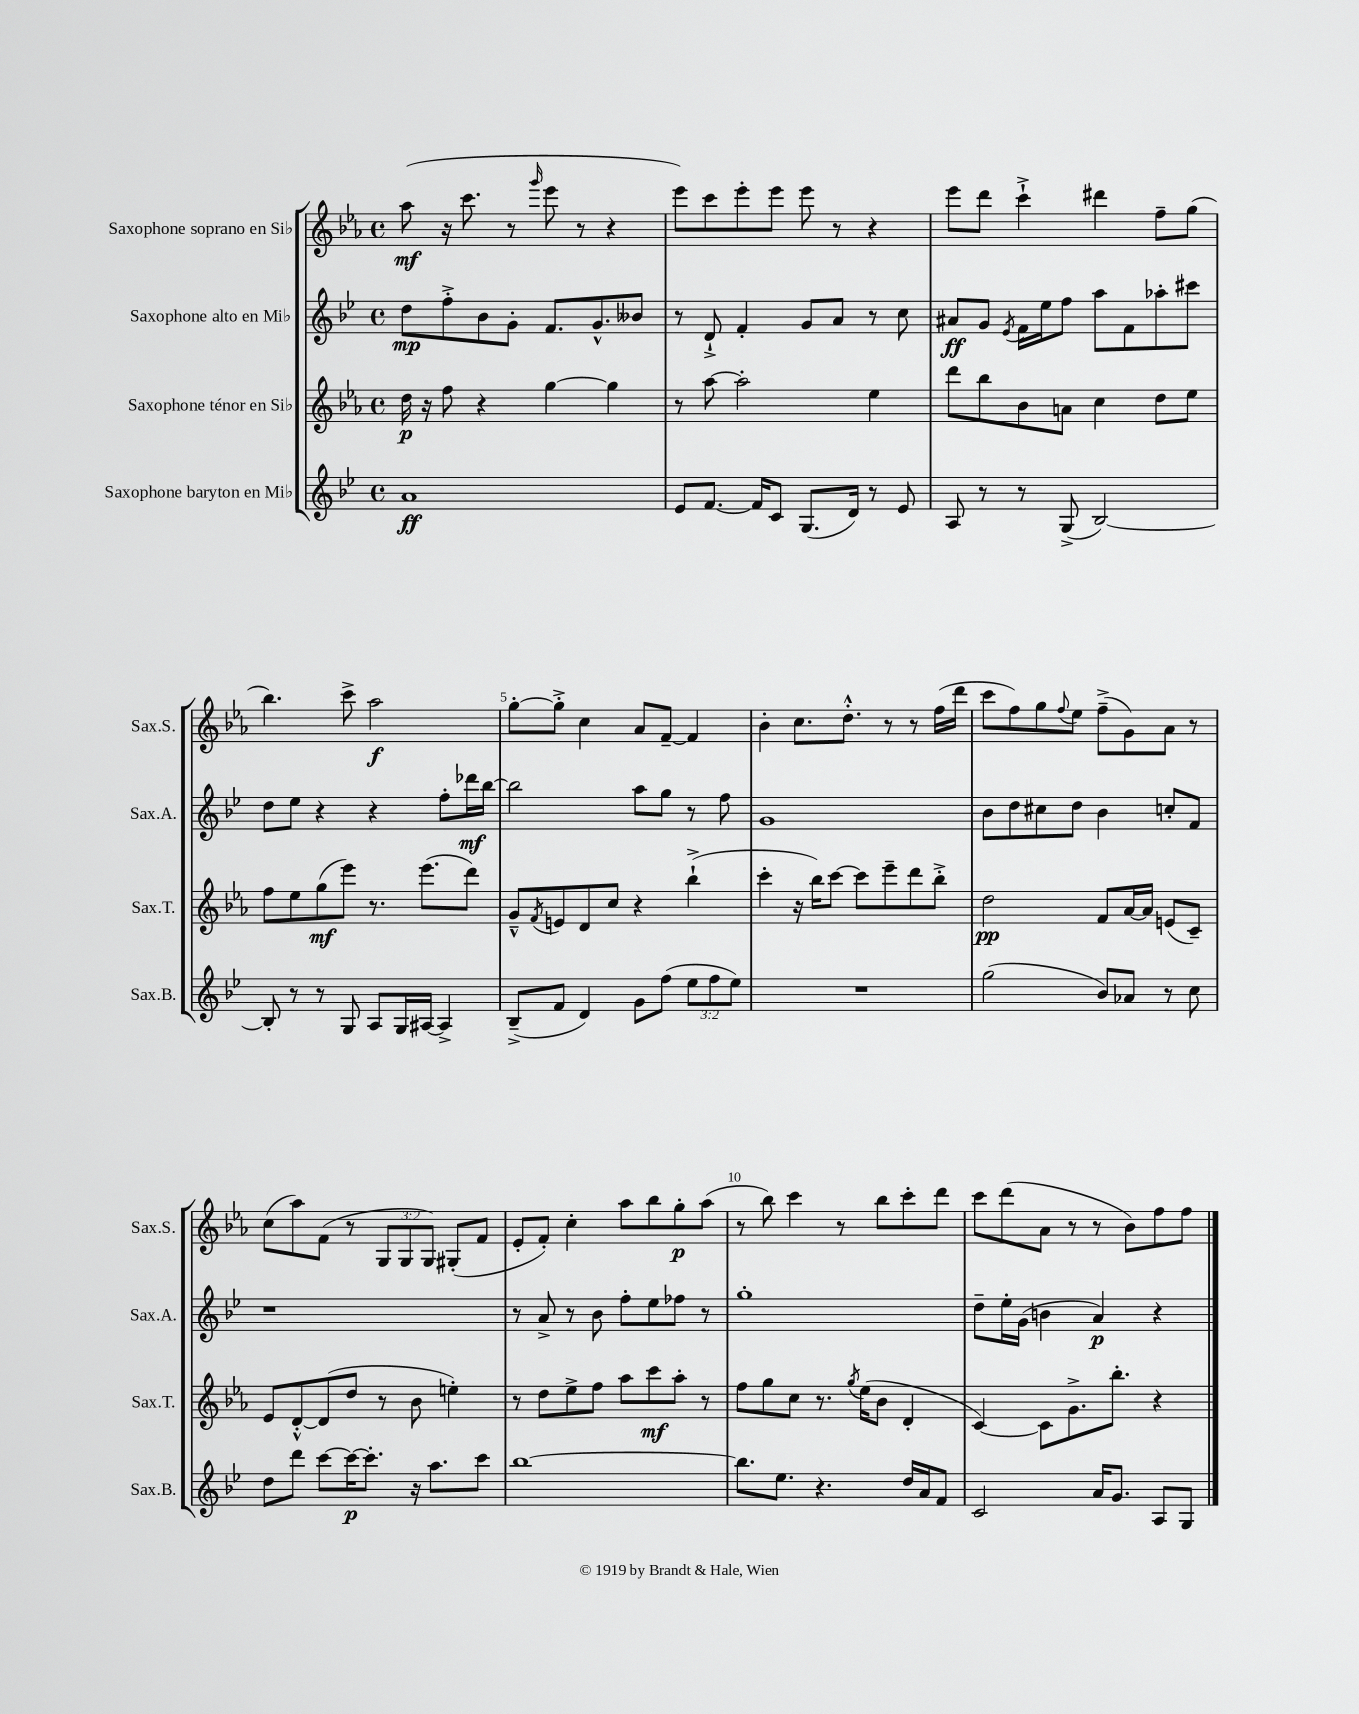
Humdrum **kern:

**kern	**dynam	**kern	**dynam	**kern	**dynam	**kern	**dynam
*part4	*part4	*part3	*part3	*part2	*part2	*part1	*part1
*staff4	*staff4	*staff3	*staff3	*staff2	*staff2	*staff1	*staff1
*I"Saxophone baryton en Mi♭	*	*I"Saxophone ténor en Si♭	*	*I"Saxophone alto en Mi♭	*	*I"Saxophone soprano en Si♭	*
*I'Sax.B.	*	*I'Sax.T.	*	*I'Sax.A.	*	*I'Sax.S.	*
*clefG2	*	*clefG2	*	*clefG2	*	*clefG2	*
*k[b-e-]	*	*k[b-e-a-]	*	*k[b-e-]	*	*k[b-e-a-]	*
*M4/4	*	*M4/4	*	*M4/4	*	*M4/4	*
*met(c)	*	*met(c)	*	*met(c)	*	*met(c)	*
=1	=1	=1	=1	=1	=1	=1	=1
1a	ff	16dd\	p	8dd\L	mp	(8aa-\	mf
.	.	16r	.	.	.	.	.
.	.	8ff\	.	8ff'^\	.	16r	.
.	.	.	.	.	.	8.ccc\	.
.	.	4r	.	8b-\	.	.	.
.	.	.	.	8g'\J	.	8r	.
.	.	.	.	.	.	16qqggg/	.
.	.	[4gg\	.	8.f/L	.	8eee-\	.
.	.	.	.	.	.	8r	.
.	.	.	.	8.g^^/	.	.	.
.	.	4gg\]	.	.	.	4r	.
.	.	.	.	8b--X/J	.	.	.
=2	=2	=2	=2	=2	=2	=2	=2
8e-/L	.	8r	.	8r	.	8eee-\L)	.
[8.f/J	.	[8aa-\	.	8d`^/	.	8ccc\	.
.	.	2aa-'\]	.	4f'/	.	8eee-'\	.
16f/KL]	.	.	.	.	.	.	.
8c/J	.	.	.	.	.	8eee-\J	.
(8.G/L	.	.	.	8g/L	.	8eee-\	.
.	.	.	.	8a/J	.	8r	.
16d/Jk)	.	.	.	.	.	.	.
8r	.	4ee-\	.	8r	.	4r	.
8e-/	.	.	.	8cc\	.	.	.
=3	=3	=3	=3	=3	=3	=3	=3
8A/	.	8ddd\L	.	8a#X/L	ff	8eee-\L	.
8r	.	8bb-\	.	8g/J	.	8ddd\J	.
.	.	.	.	8qe-/	.	.	.
8r	.	8b-\	.	16f\LL	.	4ccc`^\	.
.	.	.	.	16ee-\J	.	.	.
(8G^/	.	8an\J	.	8ff\J	.	.	.
[2B-/)	.	4cc\	.	8aa\L	.	4ddd#X\	.
.	.	.	.	8f\	.	.	.
.	.	8dd\L	.	8aa-X'\	.	8ff~\L	.
.	.	8ee-\J	.	8ccc#X\J	.	(8gg\J	.
!!LO:LB:g=z
=4	=4	=4	=4	=4	=4	=4	=4
8B-'/]	.	8ff\L	.	8dd\L	.	4.bb-\)	.
8r	.	8ee-\	.	8ee-\J	.	.	.
8r	.	(8gg\	mf	4r	.	.	.
8G/	.	8eee-\J)	.	.	.	8ccc^\	.
8A/L	.	8.r	.	4r	.	2aa-\	f
16G/L	.	.	.	.	.	.	.
[16A#X/JJ	.	(8.eee-\L	.	.	.	.	.
4A#^/]	.	.	.	8ff'\L	.	.	.
.	.	8ddd\J)	.	16ddd-X\L	mf	.	.
.	.	.	.	[16bb-\JJ	.	.	.
=5	=5	=5	=5	=5	=5	=5	=5
(8B-~^/L	.	8g~^^/L	.	2bb-\]	.	[8gg'\L	.
.	.	8qf/	.	.	.	.	.
8f/J	.	8en/	.	.	.	8gg'^\J]	.
4d/)	.	8d/	.	.	.	4cc\	.
.	.	8cc/J	.	.	.	.	.
8g\L	.	4r	.	8aa\L	.	8a-/L	.
(8ff\J	.	.	.	8gg\J	.	[8f~/J	.
12ee-\L	.	(4bb-`^\	.	8r	.	4f/]	.
12ff\	.	.	.	.	.	.	.
.	.	.	.	8ff\	.	.	.
12ee-\J)	.	.	.	.	.	.	.
=6	=6	=6	=6	=6	=6	=6	=6
1r	.	4ccc'\	.	1g	.	4b-'\	.
.	.	16r	.	.	.	8.cc\L	.
.	.	16bb-\KL)	.	.	.	.	.
.	.	[8ccc\J	.	.	.	.	.
.	.	.	.	.	.	8.dd'^^\J	.
.	.	8ccc\L]	.	.	.	.	.
.	.	8eee-~\	.	.	.	8r	.
.	.	8ddd\	.	.	.	8r	.
.	.	8bb-'^\J	.	.	.	(16ff\LL	.
.	.	.	.	.	.	16ddd\JJ	.
=7	=7	=7	=7	=7	=7	=7	=7
(2gg\	.	2dd\	pp	8b-\L	.	8ccc\L	.
.	.	.	.	8dd\	.	8ff\)	.
.	.	.	.	8cc#X\	.	8gg\	.
.	.	.	.	.	.	8qqff/	.
.	.	.	.	8dd\J	.	8ee-\J	.
8b-/L)	.	8f/L	.	4b-\	.	(8ff~^\L	.
8a-X/J	.	[16a-/L	.	.	.	8g\)	.
.	.	16a-/JJ]	.	.	.	.	.
8r	.	(8en/L	.	8ccn'/L	.	8a-\J	.
8cc\	.	8c~/J)	.	8f/J	.	8r	.
!!LO:LB:g=z
=8	=8	=8	=8	=8	=8	=8	=8
8dd\L	.	8e-/L	.	1r	.	(8cc\L	.
8ddd\J	.	[8d'^^/	.	.	.	8aa-\)	.
[8ccc\L	.	(8d/]	.	.	.	(8f\J	.
16ccc\K_	p	8dd/J	.	.	.	8r	.
8.ccc'\J]	.	.	.	.	.	.	.
.	.	8r	.	.	.	12G/L	.
.	.	.	.	.	.	12G/	.
16r	.	8b-\	.	.	.	.	.
.	.	.	.	.	.	12G/J)	.
8.aa\L	.	.	.	.	.	.	.
.	.	4een'\)	.	.	.	(8G#X'/L	.
8ccc\J	.	.	.	.	.	8f/J	.
=9	=9	=9	=9	=9	=9	=9	=9
[1bb-	.	8r	.	8r	.	8e-'/L	.
.	.	8dd\L	.	8a^/	.	8f'/J)	.
.	.	8ee-^\	.	8r	.	4cc'\	.
.	.	8ff\J	.	8b-\	.	.	.
.	.	8aa-\L	.	8ff'\L	.	8aa-\L	.
.	.	8ccc\	mf	8ee-\	.	8bb-\	.
.	.	8aa-'\J	.	8ff-X\J	.	8gg'\	p
.	.	8r	.	8r	.	(8aa-\J	.
=10	=10	=10	=10	=10	=10	=10	=10
8.bb-\L]	.	8ff\L	.	1gg'	.	8r	.
.	.	8gg\	.	.	.	8bb-\)	.
8.ee-\J	.	.	.	.	.	.	.
.	.	8cc\J	.	.	.	4ccc\	.
4.r	.	8.r	.	.	.	.	.
.	.	.	.	.	.	8r	.
.	.	8qgg/	.	.	.	.	.
.	.	(16ee-\KL	.	.	.	.	.
.	.	8b-\J	.	.	.	8bb-\L	.
16dd/LL	.	4d'/	.	.	.	8ccc'\	.
16a/J	.	.	.	.	.	.	.
8f/J	.	.	.	.	.	8ddd\J	.
=11	=11	=11	=11	=11	=11	=11	=11
2c/	.	[4c/)	.	8dd~\L	.	8ccc\L	.
.	.	.	.	16ee-'\L	.	(8ddd\	.
.	.	.	.	(16g\JJ	.	.	.
.	.	8c\L]	.	4bn\	.	8a-\J	.
.	.	8.g^\	.	.	.	8r	.
16a/KL	.	.	.	4a/)	p	8r	.
8.g/J	.	8.bb-'\J	.	.	.	.	.
.	.	.	.	.	.	8b-\L)	.
8A/L	.	4r	.	4r	.	8ff\	.
8G/J	.	.	.	.	.	8ff\J	.
==	==	==	==	==	==	==	==
*-	*-	*-	*-	*-	*-	*-	*-
